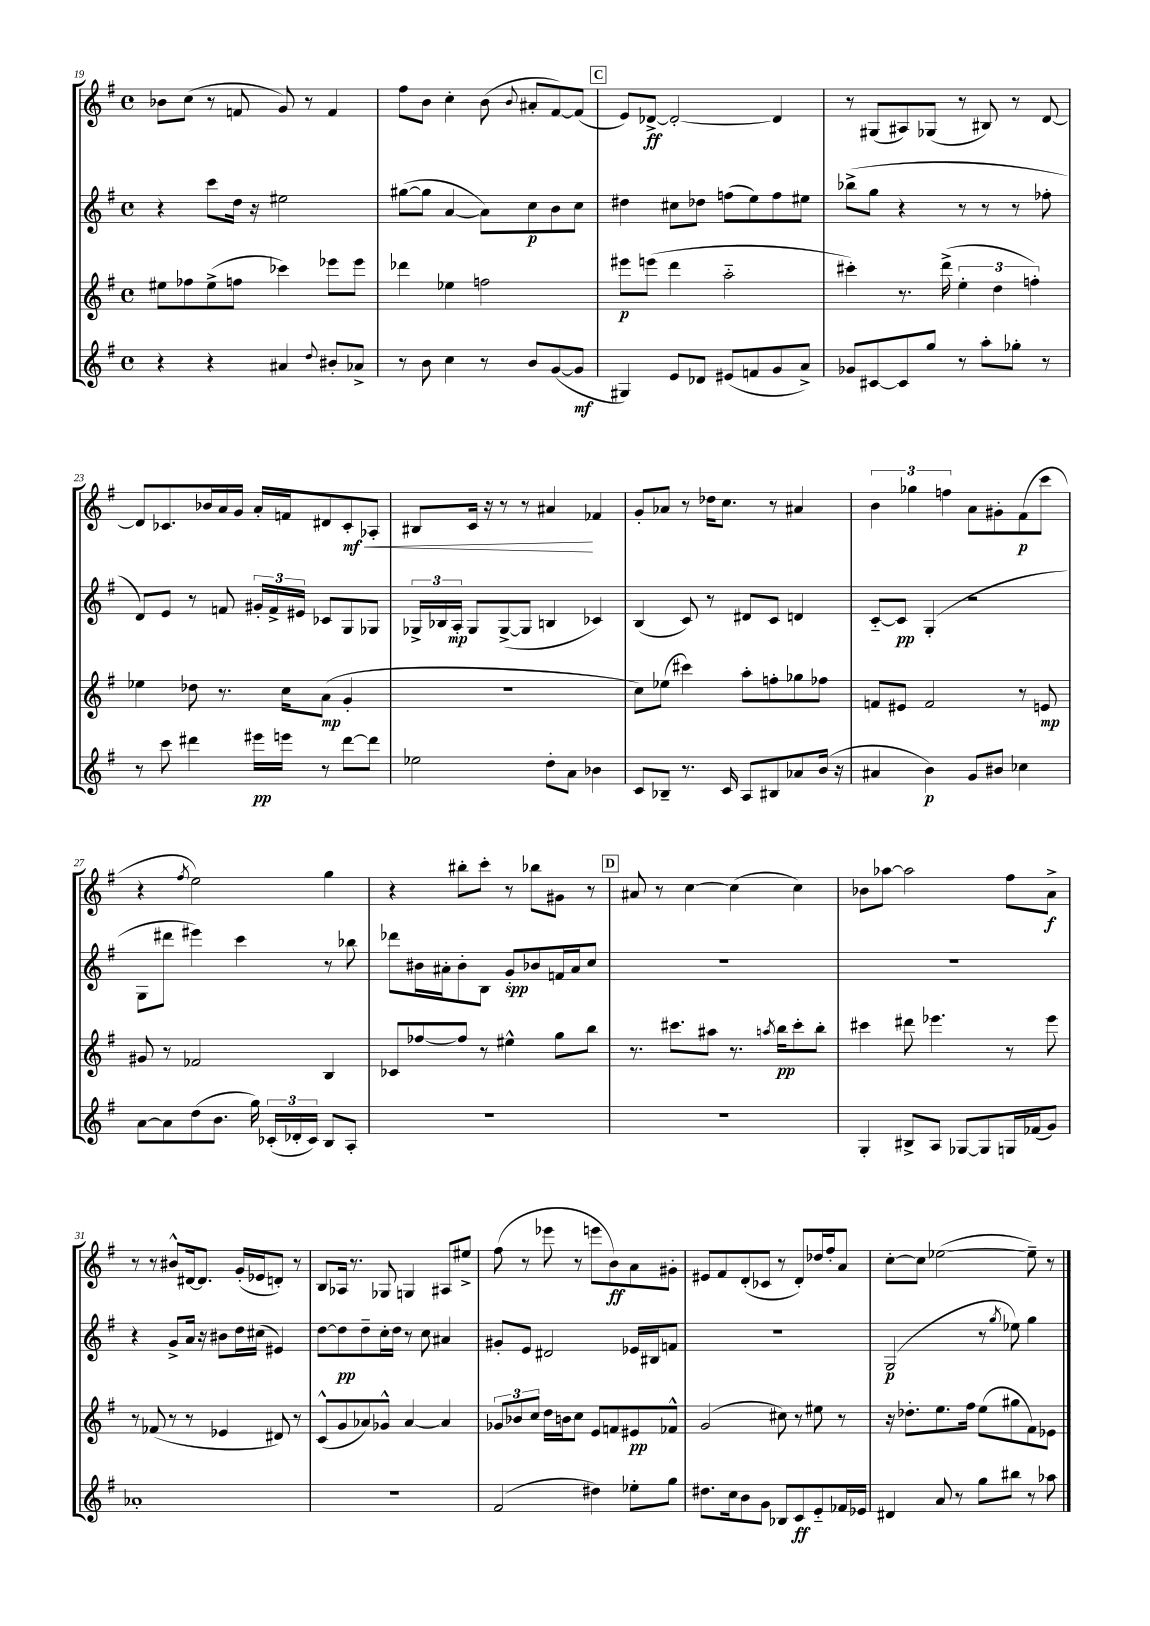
<<
\new StaffGroup <<
\new Staff = "s0" {
    \clef treble \key g \major \defaultTimeSignature \time 4/4
    \autoBeamOff bes'8[ c''8]( r8 f'8 g'8) r8 f'4 |
    fis''8[ b'8] c''4-. b'8( \appoggiatura { b'8 } ais'8[-. fis'8~) fis'8]( |
    \mark \markup { \box "C" } e'8[) des'8]~->\ff des'2~-. des'4 |
    r8 gis8[( ais8) ges8]( r8 bis8) r8 d'8~ |
    d'8[ ces'8. bes'16 a'16 g'16] a'16[-. f'16 dis'8 ces'8-.\mf\< aes8]-. |
    bis8[ c'16] r16 r8 r8 ais'4\! fes'4 |
    g'8[-. aes'8] r8 des''16[ c''8.] r8 ais'4 |
    \tuplet 3/2 { b'4 ges''4 f''4 } a'8[ gis'8-. fis'8\p( c'''8] |
    r4 \acciaccatura { fis''8 } e''2) g''4 |
    r4 bis''8[-. c'''8]-. r8 bes''8[ gis'8] r8 |
    \mark \markup { \box "D" } ais'8 r8 c''4~ c''4( c''4) |
    bes'8[ aes''8]~ aes''2 fis''8[ a'8]->\f |
    r8 r8 bis'8[-^ dis'16~ dis'8.] g'16[-.( ees'16 d'8]-.) r8 |
    b8[ aes16] r8. ges8 g4 ais8[ eis''8]-> |
    fis''8( r8 ees'''8 r8 e'''8[ b'8\ff) a'8 gis'8]-. |
    eis'8[ fis'8 d'8-.( ces'8] r8 d'8[-.) des''16 fis''16-. a'8] |
    c''8[~-. c''8] ees''2~( ees''8--) r8 \bar "|." |
}
\new Staff = "s1" {
    \clef treble \key g \major \defaultTimeSignature \time 4/4
    \autoBeamOff r4 c'''8[ d''16] r16 eis''2 |
    gis''8[~( gis''8] a'4~ a'8[) c''8\p b'8 c''8] |
    \mark \markup { \box "C" } dis''4 cis''8[ des''8] f''8[( e''8) f''8 eis''8] |
    bes''8[->( g''8] r4 r8 r8 r8 fes''8-. |
    d'8[) e'8] r8 f'8 \tuplet 3/2 { gis'16[-. f'16-> eis'16] } ces'8[ g8 ges8] |
    \tuplet 3/2 { ges16[-> bes16 a16]-.\mp } ges8[ ges8~->( ges8] b4 ces'4) |
    b4( c'8) r8 dis'8[ c'8] d'4 |
    c'8[~-_ c'8]\pp g4-.( r2 |
    g8[ dis'''8] eis'''4) c'''4 r8 bes''8 |
    des'''8[ bis'16 ais'16-. bis'8-. b8] g'8[-.\spp bes'8 f'16 ais'16 c''8] |
    \mark \markup { \box "D" } R1 |
    R1 |
    r4 g'8[-> a'16] r16 bis'8[ d''16 cis''16]( eis'4) |
    d''8[~ d''8\pp d''8-- c''16-. d''16] r8 c''8 ais'4 |
    gis'8[-. e'8] dis'2 ees'16[ bis16 f'8] |
    R1 |
    g2\p( r8 \acciaccatura { g''8 } ees''8) g''4 \bar "|." |
}
\new Staff = "s2" {
    \clef treble \key g \major \defaultTimeSignature \time 4/4
    \autoBeamOff eis''8[ fes''8 eis''8->( f''8] ces'''4) ees'''8[ ees'''8] |
    des'''4 ees''4 f''2 |
    \mark \markup { \box "C" } eis'''8[\p e'''8]( d'''4 a''2-_ |
    cis'''4-.) r8. d'''16->( \tuplet 3/2 { e''4-. d''4 f''4-.) } |
    ees''4 des''8 r8. c''16[ a'8]\mp( g'4-. |
    R1 |
    c''8[) ees''8]( cis'''4) a''8[-. f''8-. ges''8 fes''8] |
    f'8[ eis'8] f'2 r8 e'8\mp |
    gis'8 r8 fes'2 b4 |
    ces'8[ fes''8~ fes''8] r8 eis''4-^ g''8[ b''8] |
    \mark \markup { \box "D" } r8. cis'''8.[ ais''8] r8. \acciaccatura { a''8 } b''16[\pp cis'''8-. b''8]-. |
    cis'''4 dis'''8 ees'''4. r8 ees'''8 |
    r8 fes'8( r8 r8 ees'4 dis'8) r8 |
    c'8[-^( g'8 aes'8) ges'8]-^ aes'4~ aes'4 |
    \tuplet 3/2 { ges'8[ bes'8 c''8] } d''16[ b'16 c''8] e'8[ f'8 eis'8\pp fes'8]-^ |
    g'2( cis''8) r8 eis''8 r8 |
    r16 des''8.[-. e''8. fis''16] e''8[( gis''8 fis'8) ees'8] \bar "|." |
}
\new Staff = "s3" {
    \clef treble \key g \major \defaultTimeSignature \time 4/4
    \autoBeamOff r4 r4 ais'4 \appoggiatura { d''8 } bis'8[-. aes'8]-> |
    r8 b'8 c''4 r8 b'8[ g'8~( g'8]\mf |
    \mark \markup { \box "C" } gis4) e'8[ des'8] eis'8[( f'8 g'8 a'8]->) |
    ges'8[ cis'8~ cis'8 g''8] r8 a''8[-. ges''8]-. r8 |
    r8 c'''8 dis'''4 eis'''16[\pp e'''16] r8 dis'''8[~ dis'''8] |
    ees''2 d''8[-. a'8] bes'4 |
    c'8[ bes8]-- r8. c'16 a8[ bis8 aes'8 b'16]( r16 |
    ais'4 b'4\p) g'8[ bis'8] ces''4 |
    a'8[~ a'8 d''8( b'8.] g''16) \tuplet 3/2 { ces'16[-.( des'16-. ces'16]) } b8[ a8]-. |
    R1 |
    \mark \markup { \box "D" } R1 |
    g4-. bis8[-> a8] ges8[~ ges8 g16 fes'16( g'8]) |
    aes'1-. |
    R1 |
    fis'2( dis''4) ees''8[-. g''8] |
    dis''8.[ c''16 b'8 g'8] bes8[ c'8\ff e'8-_ fes'16 ees'16] |
    dis'4 a'8 r8 g''8[ bis''8] r8 aes''8 \bar "|." |
}
>>
>>
\layout { \context { \Score currentBarNumber = #19 } }
